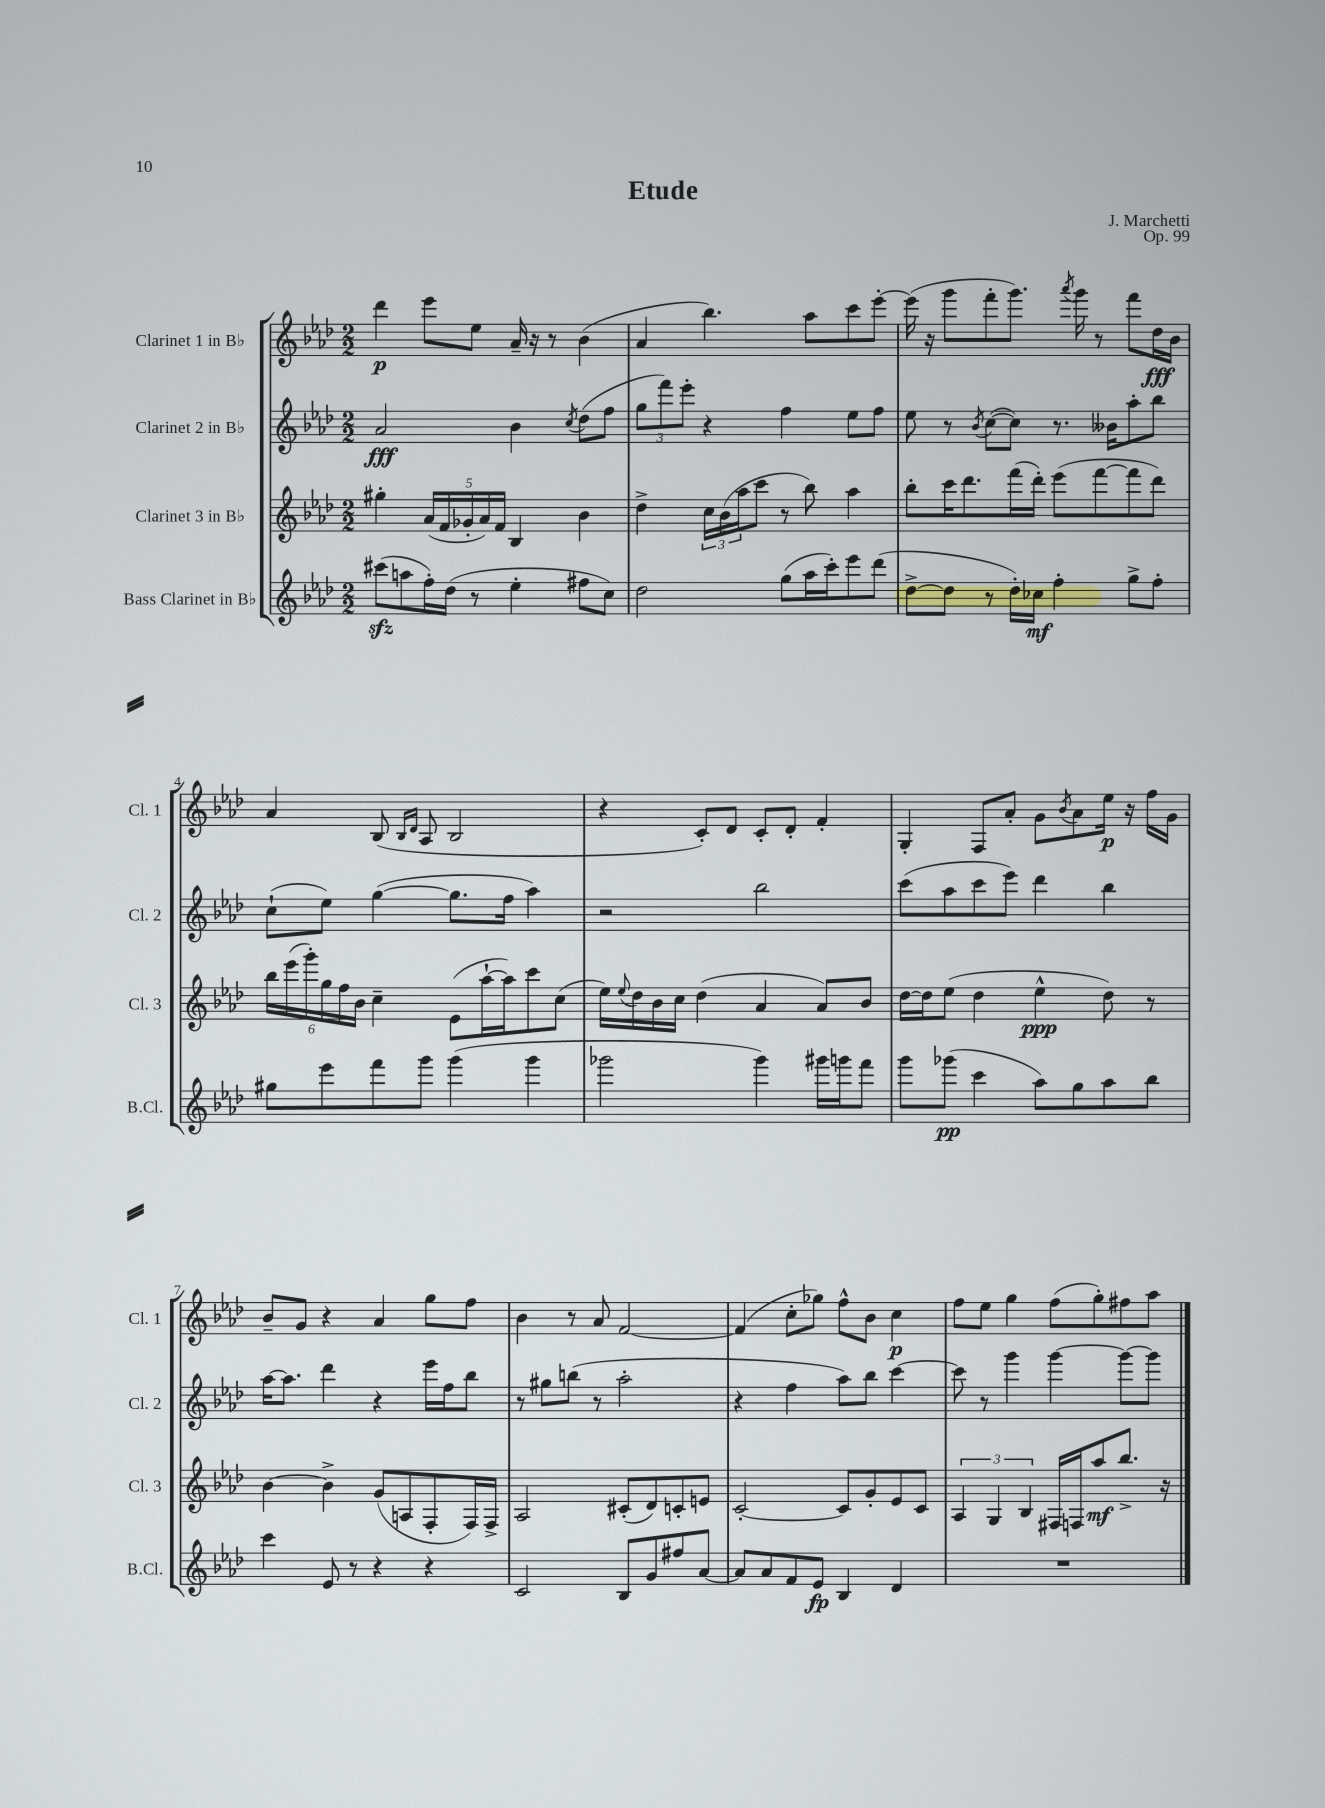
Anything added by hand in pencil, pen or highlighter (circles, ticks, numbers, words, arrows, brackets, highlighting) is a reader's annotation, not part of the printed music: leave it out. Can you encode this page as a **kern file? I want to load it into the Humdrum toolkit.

**kern	**dynam	**kern	**dynam	**kern	**dynam	**kern	**dynam
*part4	*part4	*part3	*part3	*part2	*part2	*part1	*part1
*staff4	*staff4	*staff3	*staff3	*staff2	*staff2	*staff1	*staff1
*I"Bass Clarinet in B♭	*	*I"Clarinet 3 in B♭	*	*I"Clarinet 2 in B♭	*	*I"Clarinet 1 in B♭	*
*I'B.Cl.	*	*I'Cl. 3	*	*I'Cl. 2	*	*I'Cl. 1	*
*clefG2	*	*clefG2	*	*clefG2	*	*clefG2	*
*k[b-e-a-d-]	*	*k[b-e-a-d-]	*	*k[b-e-a-d-]	*	*k[b-e-a-d-]	*
*M2/2	*	*M2/2	*	*M2/2	*	*M2/2	*
=1	=1	=1	=1	=1	=1	=1	=1
(8ccc#Xzz\L	.	4gg#X'\	.	2a-/	fff	4ddd-\	p
8aan\	.	.	.	.	.	.	.
16ff'\L)	.	(20a-/LL	.	.	.	8eee-\L	.
.	.	20f/	.	.	.	.	.
(16dd-\JJ	.	.	.	.	.	.	.
.	.	20g-X'/	.	.	.	.	.
8r	.	.	.	.	.	8ee-\J	.
.	.	20a-/)	.	.	.	.	.
.	.	20f/JJ	.	.	.	.	.
4ee-'\	.	4B-/	.	4b-\	.	16a-~/	.
.	.	.	.	.	.	16r	.
.	.	.	.	.	.	8r	.
.	.	.	.	8qcc/	.	.	.
8ff#X\L	.	4b-\	.	(8dd-\L	.	(4b-\	.
8cc\J)	.	.	.	8ff\J	.	.	.
=2	=2	=2	=2	=2	=2	=2	=2
2dd-\	.	4dd-^\	.	12gg\L	.	4a-/	.
.	.	.	.	12fff\)	.	.	.
.	.	.	.	12eee-'\J	.	.	.
.	.	24cc\LL	.	4r	.	4.bb-\)	.
.	.	(24b-\	.	.	.	.	.
.	.	24aa-\J	.	.	.	.	.
.	.	8ccc\J	.	.	.	.	.
(8gg\L	.	8r	.	4ff\	.	.	.
16aa-\L	.	8bb-\)	.	.	.	8aa-\L	.
16ccc'\J)	.	.	.	.	.	.	.
8eee-\	.	4aa-\	.	8ee-\L	.	8ccc\	.
(8ddd-\J	.	.	.	8ff\J	.	[8eee-'\J	.
=3	=3	=3	=3	=3	=3	=3	=3
[8dd-^\L	.	8bb-'\L	.	8ee-\	.	(16eee-\]	.
.	.	.	.	.	.	16r	.
8dd-\J]	.	16ccc\K	.	8r	.	8ggg\L	.
.	.	8.ddd-\	.	.	.	.	.
.	.	.	.	8qb-/	.	.	.
8r	.	.	.	([8cc\L	.	8fff'\	.
16dd-'\LL)	.	(16fff\L	.	8cc\J])	.	8.ggg\J)	.
16cc-X\JJ	mf	16ddd-'\JJ)	.	.	.	.	.
4ff'\	.	(8eee-\L	.	8.r	.	.	.
.	.	.	.	.	.	8qaaa-/	.
.	.	.	.	.	.	16ggg\	.
.	.	[8fff\	.	.	.	8r	.
.	.	.	.	16b--X\KL	.	.	.
8gg^\L	.	8fff\]	.	8aa-'\	.	8fff\L	.
8ff'\J	.	8ddd-\J)	.	8bb-\J	.	16dd-\L	fff
.	.	.	.	.	.	16b-\JJ	.
!!LO:LB:g=z
=4	=4	=4	=4	=4	=4	=4	=4
8gg#X\L	.	24bb-\LL	.	(8cc`\L	.	4a-/	.
.	.	(24eee-\	.	.	.	.	.
.	.	24ggg'\)	.	.	.	.	.
8eee-\	.	24gg\	.	8ee-\J)	.	.	.
.	.	24ff\	.	.	.	.	.
.	.	24b-\JJ	.	.	.	.	.
8fff\	.	4cc~\	.	([4gg\	.	(8B-/	.
.	.	.	.	.	.	16qqB-/LL	.
.	.	.	.	.	.	16qqd-/JJ	.
8ggg\J	.	.	.	.	.	8A-/	.
(4ggg\	.	(8e-\L	.	8.gg\L]	.	2B-/	.
.	.	[16aa-`\L	.	.	.	.	.
.	.	16aa-\J])	.	16ff\Jk	.	.	.
4ggg\	.	8ccc\	.	4aa-\)	.	.	.
.	.	(8cc\J	.	.	.	.	.
=5	=5	=5	=5	=5	=5	=5	=5
2ggg-X\	.	16ee-\LL)	.	2r	.	4r	.
.	.	8qqee-/	.	.	.	.	.
.	.	16dd-\	.	.	.	.	.
.	.	16b-\	.	.	.	.	.
.	.	16cc\JJ	.	.	.	.	.
.	.	(4dd-\	.	.	.	8c'/L)	.
.	.	.	.	.	.	8d-/J	.
4ggg-\)	.	4a-/	.	2bb-\	.	8c'/L	.
.	.	.	.	.	.	8d-'/J	.
16ggg#X\LL	.	8a-/L)	.	.	.	4f'/	.
16gggn\J	.	.	.	.	.	.	.
8fff\J	.	8b-/J	.	.	.	.	.
=6	=6	=6	=6	=6	=6	=6	=6
8ggg\L	.	[16dd-\LL	.	(8ccc\L	.	4G'/	.
.	.	16dd-\J]	.	.	.	.	.
(8ggg-X\J	pp	(8ee-\J	.	8aa-\	.	.	.
4ccc\	.	4dd-\	.	8ccc\	.	8F/L	.
.	.	.	.	8eee-\J)	.	8a-'/J	.
8aa-\L)	.	4ee-^^\	ppp	4ddd-\	.	8g\L	.
.	.	.	.	.	.	8qb-/	.
8gg\	.	.	.	.	.	8a-\	.
8aa-\	.	8dd-\)	.	4bb-\	.	16ee-\Jk	p
.	.	.	.	.	.	16r	.
8bb-\J	.	8r	.	.	.	16ff\LL	.
.	.	.	.	.	.	16g\JJ	.
!!LO:LB:g=z
=7	=7	=7	=7	=7	=7	=7	=7
4ccc\	.	[4b-\	.	[16aa-\KL	.	8b-~/L	.
.	.	.	.	8.aa-\J]	.	.	.
.	.	.	.	.	.	8g/J	.
8e-/	.	4b-^\]	.	4ddd-\	.	4r	.
8r	.	.	.	.	.	.	.
4r	.	(8g/L	.	4r	.	4a-/	.
.	.	8An/	.	.	.	.	.
4r	.	8F'/	.	16eee-\LL	.	8gg\L	.
.	.	.	.	16ff\J	.	.	.
.	.	16F/L)	.	8bb-\J	.	8ff\J	.
.	.	16F^/JJ	.	.	.	.	.
=8	=8	=8	=8	=8	=8	=8	=8
2c/	.	2A-/	.	8r	.	4b-\	.
.	.	.	.	8gg#X\L	.	.	.
.	.	.	.	(8bbn\J	.	8r	.
.	.	.	.	8r	.	8a-/	.
8B-/L	.	(8c#X'/L	.	2aa-'\	.	[2f/	.
8g/	.	8d-/)	.	.	.	.	.
8ff#X/	.	8cn'/	.	.	.	.	.
[8a-/J	.	8en/J	.	.	.	.	.
=9	=9	=9	=9	=9	=9	=9	=9
8a-/L]	.	[2c'/	.	4r	.	(4f/]	.
8a-/	.	.	.	.	.	.	.
8f/	.	.	.	4ff\	.	8cc'\L	.
8e-/J	fp	.	.	.	.	8gg-X\J)	.
4B-/	.	8c/L]	.	8aa-\L)	.	8ff^^\L	.
.	.	8g'/	.	8bb-\J	.	8b-\J	.
4d-/	.	8e-/	.	[4ccc\	.	4cc\	p
.	.	8c/J	.	.	.	.	.
=10	=10	=10	=10	=10	=10	=10	=10
1r	.	6A-/	.	8ccc\]	.	8ff\L	.
.	.	.	.	8r	.	8ee-\J	.
.	.	6G/	.	.	.	.	.
.	.	.	.	4ggg\	.	4gg\	.
.	.	6B-/	.	.	.	.	.
.	.	16F#X/LL	.	[4ggg\	.	(8ff\L	.
.	.	16Fn/J	.	.	.	.	.
.	.	8aa-/	mf	.	.	8gg'\)	.
.	.	8.bb-^/J	.	8ggg\L_	.	8ff#X\	.
.	.	.	.	8ggg\J]	.	8aa-\J	.
.	.	16r	.	.	.	.	.
==	==	==	==	==	==	==	==
*-	*-	*-	*-	*-	*-	*-	*-
